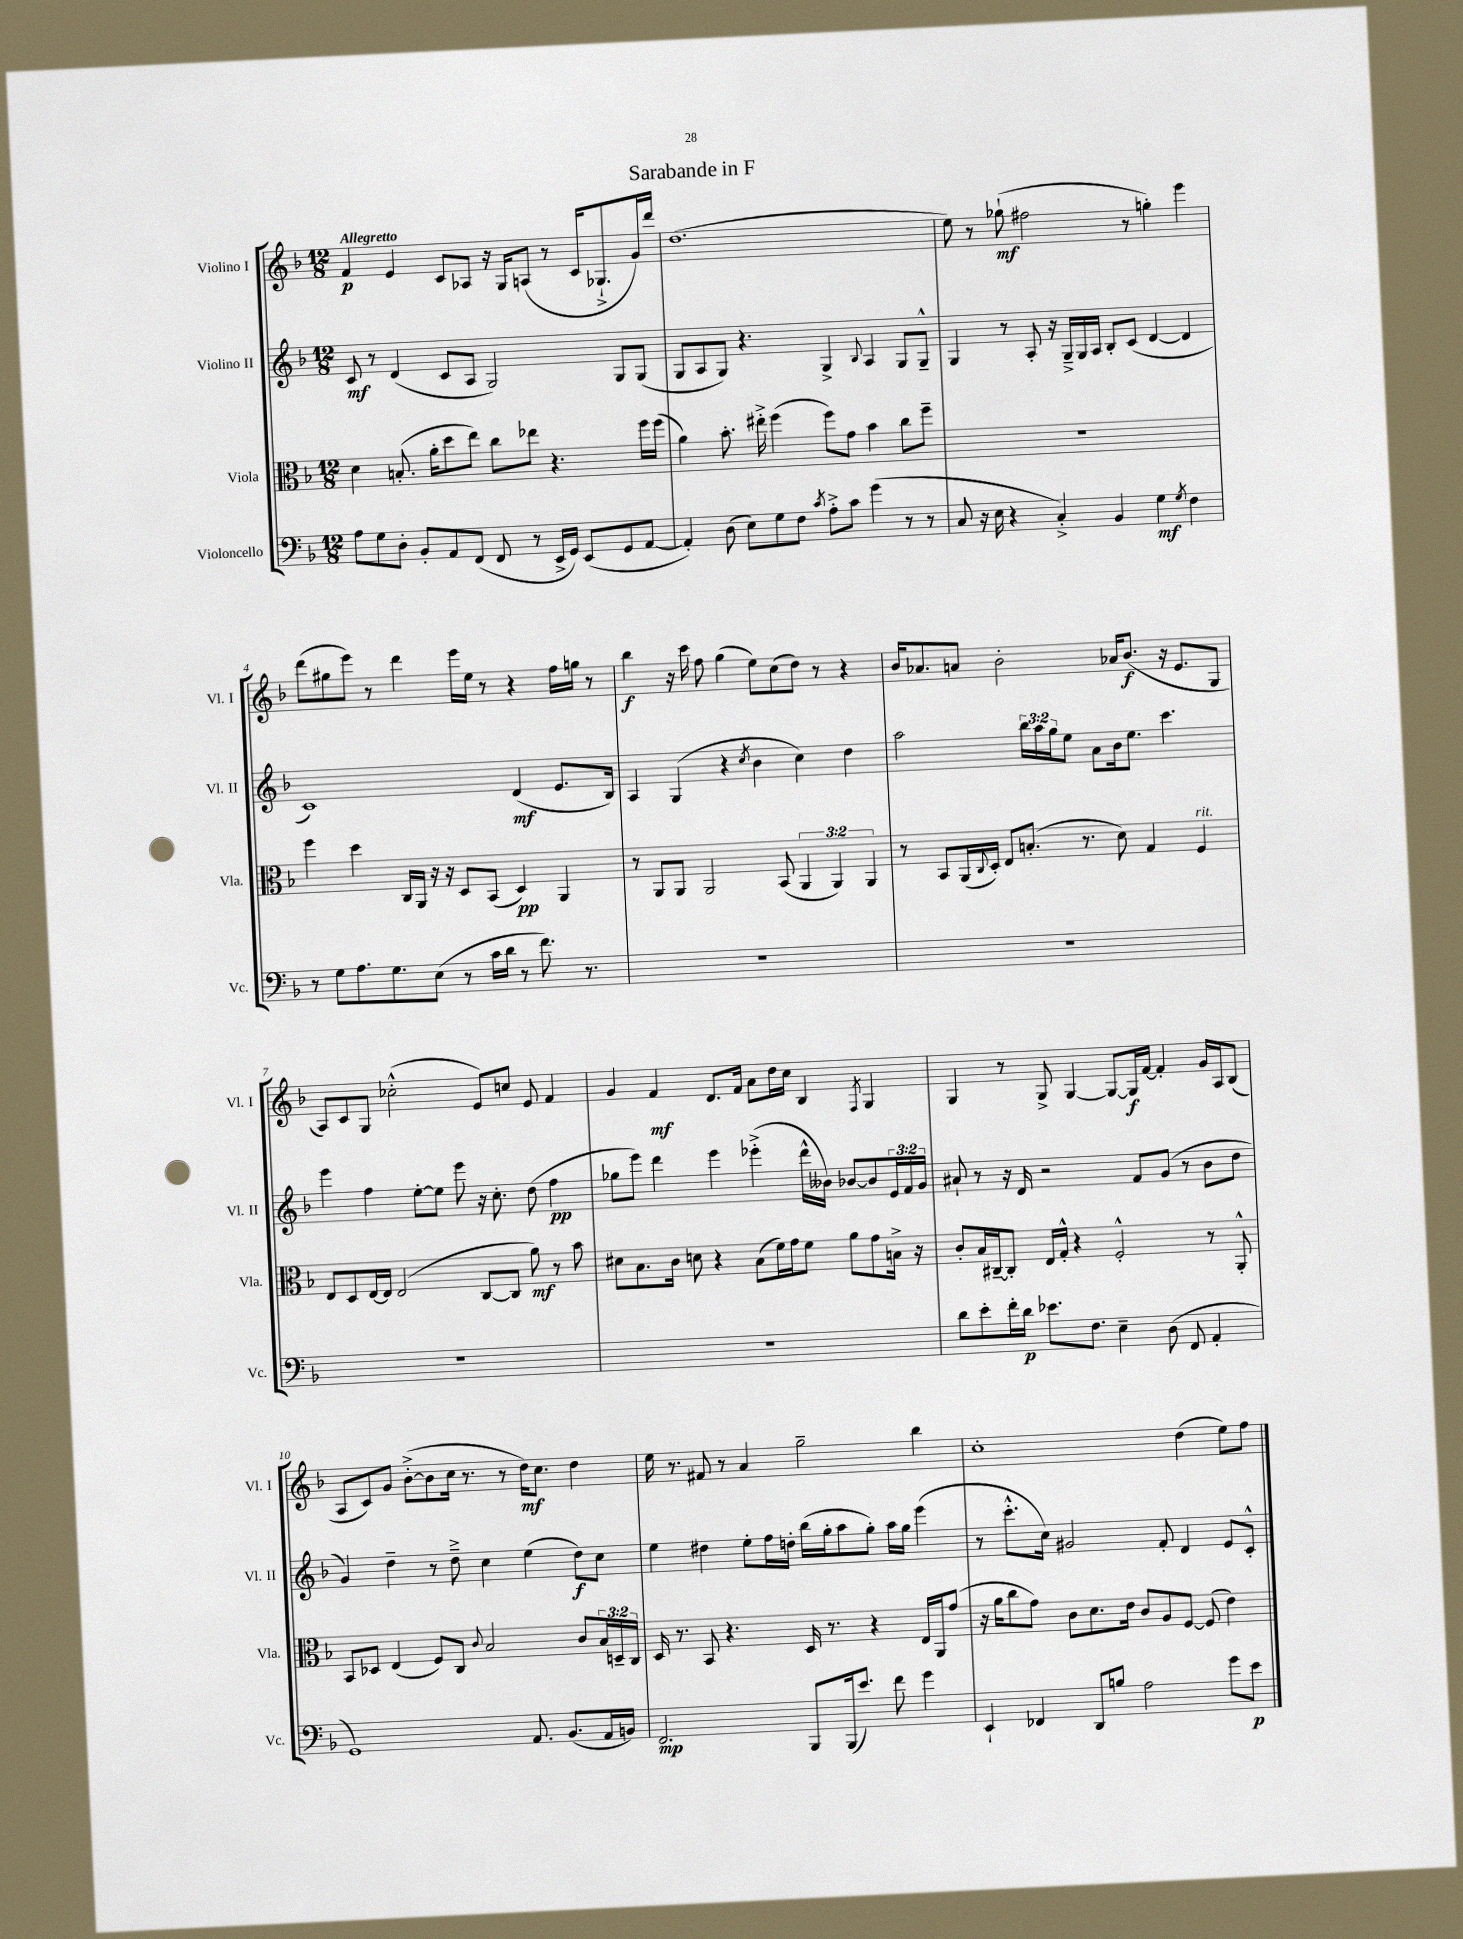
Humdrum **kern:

**kern	**kern	**kern	**kern
*staff4	*staff3	*staff2	*staff1
*clefF4	*clefC3	*clefG2	*clefG2
*k[b-]	*k[b-]	*k[b-]	*k[b-]
*M12/8	*M12/8	*M12/8	*M12/8
8A	4d	8c	4f
8G	.	8r	.
8D'	(8.B'	(4d	4e
8BB-'	.	.	.
.	16a'	.	.
8AA	8dd	8c	8c
(8FF	8ee)	8A	8A-
8FF	8cc	2G)	16r
.	.	.	16G
8r	8ee-	.	(8A
16EE^	4.r	.	8r
16GG)	.	.	.
(8EE	.	.	16c
.	.	.	8.G-`^
8GG	.	8G	.
[8AA	16ff	(8G	16g)
.	(16ff	.	16ddd
=	=	=	=
4AA'])	4a)	8G	(1.dd
.	.	8A	.
(8D	8.b-'	8G)	.
8E)	.	4.r	.
.	16ee#'^	.	.
8G	(4ff	.	.
8F	.	.	.
8qc	.	.	.
8A'^	8ff)	4G^	.
8c	8g	.	.
.	.	8qqB-	.
(4g	4b-	4A	.
8r	8cc	8G	.
8r	8ff~	8G~^^	.
=	=	=	=
8C	1.r	4G	8ee)
16r	.	.	8r
16E	.	.	.
4r	.	8r	(8gg-`
.	.	8A'	2ff#
4C'^)	.	16r	.
.	.	16G~^	.
.	.	16G	.
.	.	16A	.
4BB-	.	8B-'	.
.	.	(8c	8r
4G	.	[4d	4gg')
8qG	.	.	.
4F	.	4d]	4eee
=	=	=	=
8r	4ff	1c)	(8ddd
8G	.	.	8gg#
8.A	4dd	.	8eee)
.	.	.	8r
8.G	.	.	.
.	16C	.	4ddd
.	16AA	.	.
(8E	16r	.	.
.	16r	.	.
8r	8D	.	16eee
.	.	.	16ee
16c	(8BB-	.	8r
16d	.	.	.
8r	4D)	(4d	4r
8.f)	.	.	.
.	4AA	8.e	16ff
8.r	.	.	16gg
.	.	.	8r
.	.	16B-)	.
=	=	=	=
1.r	8r	4A	4bb-
.	8AA	.	.
.	8AA	(4G	16r
.	.	.	16ccc
.	2AA	.	8ff
.	.	4r	(4gg
.	.	8qcc	.
.	.	4b-	8ee)
.	(8BB-	.	(8cc
.	6AA	4cc)	8dd)
.	.	.	8r
.	6AA)	.	.
.	.	4dd	4r
.	6AA	.	.
=	=	=	=
1.r	8r	2aa	16b-
.	.	.	8.a-
.	8BB-	.	.
.	(16AA	.	8a
.	8qqC	.	.
.	16D')	.	.
.	8E	.	2b-'
.	(8.B'	24bb-	.
.	.	24aa	.
.	.	24gg	.
.	.	8ee	.
.	8.r	.	.
.	.	8a	.
.	8d)	16b-	16a-
.	.	8.ee	(8.b-
.	4G	.	.
.	.	4.ccc	16r
.	.	.	8.e
.	4F	.	.
.	.	.	8G
=	=	=	=
1.r	8E	4eee	8A)
.	8D	.	8c
.	[16E	4ff	8G
.	16E]	.	.
.	(2E	.	(2cc-'^^
.	.	[8ee'	.
.	.	8ee]	.
.	.	8eee	.
.	[8C	16r	8e)
.	.	8.cc'	.
.	8C]	.	8cc
.	8a)	(8dd	8e
.	8r	4ff	4f
.	8b-	.	.
=	=	=	=
1.r	8d#	8gg-	4g
.	8.B-	8eee)	.
.	.	4ddd	4f
.	16c	.	.
.	8d	.	.
.	4r	4eee	8.d
.	.	.	16f
.	(8B-	(4eee-'^	8a
.	16f)	.	16dd
.	16g	.	16cc
.	8f	16ddd^^	4B-
.	.	16b--)	.
.	8a	[8b-	.
.	.	.	8qF
.	8g	8b-]	4G
.	16B^	24e	.
.	.	24f	.
.	16r	.	.
.	.	24g	.
=	=	=	=
8d	8c'	8a#`	4G
8e'	16B-	8r	.
.	[16C#~	.	.
16f'	8C#']	16r	8r
16d	.	16d	.
8.e-	16E	2r	8G^
.	16G'^^	.	.
.	4r	.	[4G
8.F	.	.	.
4E~	2F'^^	.	8G_
.	.	8f	16G]
.	.	.	[16f
(8D	.	(8g	4f']
8FF	.	8r	.
4AA'	8r	8b-	16g
.	.	.	16A
.	8AA'^^	8dd	(8B-
=	=	=	=
1GG)	8BB-	4g)	8A
.	8D-	.	8c)
.	(4E	4dd~	8g
.	.	.	([8b-'^
.	8F)	8r	8b-]
.	8C	8dd~^	16cc
.	.	.	8.r
.	8qqc	.	.
.	2B-	4cc	.
.	.	.	8r
8.AA	.	(4ee	16dd)
.	.	.	8.cc
(8.BB-	.	.	.
.	8c	8dd)	4dd
16AA	24B-	8cc	.
.	24D~	.	.
16BB)	.	.	.
.	24C	.	.
=	=	=	=
2.FF	16D	4ee	16ee
.	8.r	.	8.r
.	8BB-	4dd#	8f#
.	4.r	.	8r
.	.	8ee'	4a
.	.	16ff	.
.	.	16dd'	.
8BBB-	16D	(16bb-	2gg~
.	8.r	16gg'	.
(16BBB-	.	8aa	.
8.e)	.	.	.
.	4r	8gg')	.
8f	.	16aa	.
.	.	16gg	.
4g	16E	(4eee	4bb-
.	16AA	.	.
.	(8g	.	.
=	=	=	=
4EE`	16r	8r	1cc'
.	16a	.	.
.	8cc	8.ccc'^^	.
4FF-	8g)	.	.
.	.	16cc)	.
.	8c	2g#	.
8DD	8.d	.	.
8B	.	.	.
.	16e	.	.
2A	8c	.	.
.	8A	8f'	.
.	[8F	4d	(4dd
.	(8F]	.	.
8g	4e)	8e	8ee)
8e	.	8c'^^	8ff
==	==	==	==
*-	*-	*-	*-
